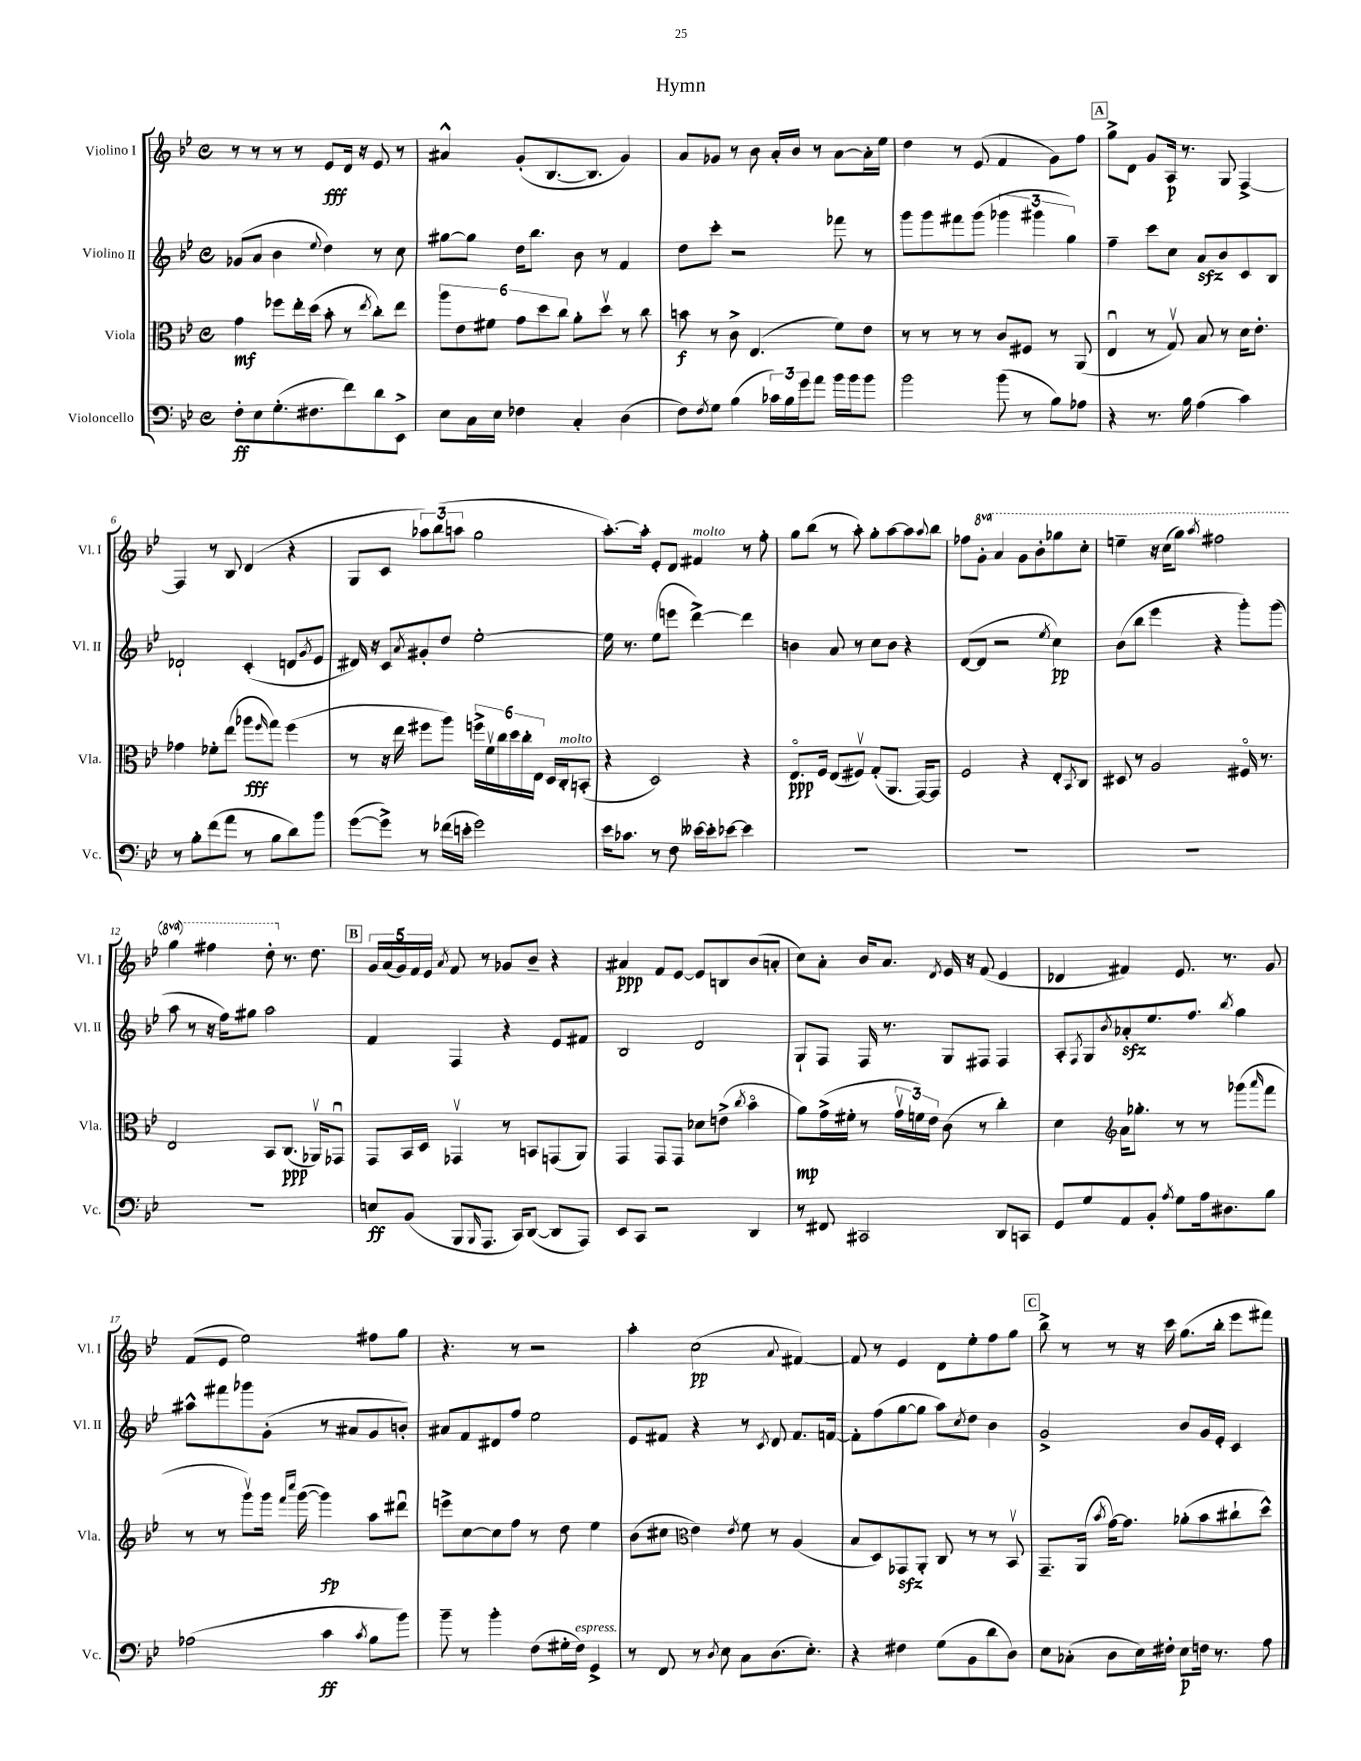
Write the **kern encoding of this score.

**kern	**dynam	**kern	**dynam	**kern	**dynam	**kern	**dynam
*part4	*part4	*part3	*part3	*part2	*part2	*part1	*part1
*staff4	*staff4	*staff3	*staff3	*staff2	*staff2	*staff1	*staff1
*I"Violoncello	*	*I"Viola	*	*I"Violino II	*	*I"Violino I	*
*I'Vc.	*	*I'Vla.	*	*I'Vl. II	*	*I'Vl. I	*
*clefF4	*	*clefC3	*	*clefG2	*	*clefG2	*
*k[b-e-]	*	*k[b-e-]	*	*k[b-e-]	*	*k[b-e-]	*
*M4/4	*	*M4/4	*	*M4/4	*	*M4/4	*
*met(c)	*	*met(c)	*	*met(c)	*	*met(c)	*
=1	=1	=1	=1	=1	=1	=1	=1
8F'\L	ff	4g\	mf	(8g-X/L	.	8r	.
8E-\	.	.	.	8a/J	.	8r	.
(8.G'\	.	8ff-X\L	.	4b-\	.	8r	.
.	.	16ee-'\L	.	.	.	8r	.
8.F#X\	.	(16dd\JJ	.	.	.	.	.
.	.	.	.	8qqee-/	.	.	.
.	.	8b-'\	.	4dd\)	.	8e-/L	fff
8f\)	.	8r	.	.	.	16d/Jk	.
.	.	.	.	.	.	16r	.
.	.	8qee-/	.	.	.	.	.
8d\	.	8cc'\L)	.	8r	.	8e-/	.
8EE-^\J	.	8ee-\J	.	8cc\	.	8r	.
=2	=2	=2	=2	=2	=2	=2	=2
8E-\L	.	12aa\L	.	[8gg#X\L	.	4a#X^^/	.
.	.	12e-\	.	.	.	.	.
16C\L	.	.	.	8gg#\J]	.	.	.
.	.	12f#X\J	.	.	.	.	.
16E-\JJ	.	.	.	.	.	.	.
4F-X\	.	12g\L	.	16dd\KL	.	(8g'/L	.
.	.	.	.	8.bb-\J	.	.	.
.	.	12dd\	.	.	.	.	.
.	.	.	.	.	.	[8.B-/	.
.	.	12cc\J	.	.	.	.	.
4C'/	.	8a'\L	.	8b-\	.	.	.
.	.	.	.	.	.	8.B-/J]	.
.	.	8ddv\J	.	8r	.	.	.
(4D\	.	8r	.	4f/	.	4g/)	.
.	.	8cc\	.	.	.	.	.
=3	=3	=3	=3	=3	=3	=3	=3
8F\L)	.	8bn\	f	8dd\L	.	8a/L	.
8qF/	.	.	.	.	.	.	.
8G\J	.	8r	.	8ccc'\J	.	8g-X/J	.
(4B-\	.	8c^\	.	2r	.	8r	.
.	.	(4.E-/	.	.	.	8b-\	.
24c-X\LL)	.	.	.	.	.	16a'/LL	.
24B-\	.	.	.	.	.	.	.
.	.	.	.	.	.	16b-/JJ	.
24g\J	.	.	.	.	.	.	.
8a\J	.	.	.	.	.	8r	.
16b-\LL	.	8f\L)	.	8fff-X\	.	[8a\L	.
16b-\J	.	.	.	.	.	.	.
8b-\J	.	8e-\J	.	8r	.	16a'\L]	.
.	.	.	.	.	.	16ee-\JJ	.
=4	=4	=4	=4	=4	=4	=4	=4
2b-\	.	8r	.	8ggg\L	.	4dd\	.
.	.	8r	.	8ggg\	.	.	.
.	.	8r	.	8fff#X\	.	8r	.
.	.	8r	.	(8ggg\J	.	(8e-/	.
(8b-\	.	8c/L	.	6ggg-X\	.	4f/	.
8r	.	8F#X/J	.	.	.	.	.
.	.	.	.	6ggg#X\	.	.	.
8B-\L)	.	8r	.	.	.	8g\L)	.
.	.	.	.	6gg\)	.	.	.
8A-X\J	.	(8AA/	.	.	.	8ff\J	.
!!LO:REH:place=s1:t=A
=5	=5	=5	=5	=5	=5	=5	=5
4r	.	4E-u/	.	4ff~\	.	8gg^\L	.
.	.	.	.	.	.	8d\J	.
8.r	.	8r	.	8ccc\L	.	8g/L	.
.	.	8Gv/)	.	8cc\J	.	16A/Jk	p
16B-\	.	.	.	.	.	8.r	.
(4A\	.	8B-/	.	8azz/L	.	.	.
.	.	8r	.	8b-/	.	8G/	.
4c\)	.	16d\KL	.	8c/	.	[4F^/	.
.	.	8.e-'\J	.	.	.	.	.
.	.	.	.	8B-/J	.	.	.
!!LO:LB:g=z
=6	=6	=6	=6	=6	=6	=6	=6
8r	.	4g-X\	.	2d-X`/	.	4F/]	.
8B-'\L	.	.	.	.	.	.	.
(8f\	.	8f-X'\L	.	.	.	8r	.
8a\J	.	(8ee-\J	.	.	.	8B-/	.
8r	.	8aa-X\L	fff	(4c'/	.	(4d/	.
.	.	16qqff/	.	.	.	.	.
8B-\L	.	8gg\J)	.	.	.	.	.
8d\)	.	(4ff\	.	8dn/L	.	4r	.
.	.	.	.	8qg/	.	.	.
8b-\J	.	.	.	8e-/J	.	.	.
=7	=7	=7	=7	=7	=7	=7	=7
([8g\L	.	8r	.	16d#X/)	.	8G/L	.
.	.	.	.	16r	.	.	.
8g^\J])	.	16r	.	8c/L	.	8c/J	.
.	.	16ee-\	.	.	.	.	.
.	.	.	.	8qa/	.	.	.
8r	.	8ff#X\L	.	8g#X'/	.	12aa-X\L)	.
.	.	.	.	.	.	(12bb-\	.
(16f-X\LL	.	8aa\J)	.	8dd/J	.	.	.
.	.	.	.	.	.	12aan\J	.
16en'\JJ	.	.	.	.	.	.	.
2g\)	.	24ffn^\LL	.	[2ee-'\	.	2gg\	.
.	.	24fv\	.	.	.	.	.
.	.	24cc\	.	.	.	.	.
.	.	24dd\	.	.	.	.	.
.	.	24cc'\	.	.	.	.	.
.	.	24E-\JJ	.	.	.	.	.
.	.	16D/LL	.	.	.	.	.
!	!	!LO:TX:a:i:t=molto	!	!	!	!	!
.	.	16C'/J	.	.	.	.	.
.	.	(8BBn'/J	.	.	.	.	.
=8	=8	=8	=8	=8	=8	=8	=8
16e-\KL	.	4r	.	16ee-\]	.	[8.aa'\L)	.
8.c-X\J	.	.	.	8.r	.	.	.
.	.	.	.	.	.	16aa'\Jk]	.
8r	.	2D/)	.	(8ee-\L	.	8e-'/L	.
8F\	.	.	.	8eeen\J	.	8d/J	.
!	!	!	!	!	!	!LO:TX:a:i:t=molto	!
[16e--X\LL	.	.	.	[4ddd^\)	.	4f#X/	.
16e--'\J]	.	.	.	.	.	.	.
[8e-X\J	.	.	.	.	.	.	.
4e-\]	.	4r	.	4ddd\]	.	8r	.
.	.	.	.	.	.	8ff'\	.
=9	=9	=9	=9	=9	=9	=9	=9
1r	.	8.E-/L	ppp	4bn\	.	8gg\L	.
.	.	.	.	.	.	(8bb-\J	.
.	.	16F/Jk	.	.	.	.	.
.	.	(8E-/L	.	8a/	.	8r	.
.	.	8F#Xv/J)	.	8r	.	8aa'\)	.
.	.	(8G'/L	.	8cc\L	.	8gg'\L	.
.	.	8.AA/J	.	8b\J	.	[8aa\	.
.	.	.	.	4r	.	8aa\]	.
.	.	[16GG/KL)	.	.	.	.	.
.	.	.	.	.	.	8qqaa/	.
.	.	8GG/J]	.	.	.	8bb-\J	.
=10	=10	=10	=10	=10	=10	=10	=10
1r	.	2F/	.	([8d/L	.	8ff-X\L	.
*	*	*	*	*	*	*8va	*
.	.	.	.	8d/J]	.	8gg'\J	.
.	.	.	.	2r	.	4aa/	.
.	.	4r	.	.	.	8gg\L	.
.	.	.	.	.	.	8bb-'\	.
.	.	.	.	8qee-/	.	.	.
.	.	8E-'/L	.	4cc\)	pp	8ggg-X\	.
.	.	8qBB-/	.	.	.	.	.
.	.	8C/J	.	.	.	8ccc'\J	.
=11	=11	=11	=11	=11	=11	=11	=11
1r	.	8D#X/	.	(8b-\L	.	4eeen~\	.
.	.	8r	.	8bb-\J	.	.	.
.	.	2A/	.	4eee-\	.	16r	.
.	.	.	.	.	.	(16ccc\KL	.
.	.	.	.	.	.	8ggg\J)	.
.	.	.	.	.	.	8qaaa/	.
.	.	.	.	4r	.	2fff#X\	.
.	.	16F#X/	.	8ggg'\L)	.	.	.
.	.	8.r	.	.	.	.	.
.	.	.	.	(8ggg\J	.	.	.
!!LO:LB:g=z
=12	=12	=12	=12	=12	=12	=12	=12
1r	.	2E-/	.	8aa\	.	4ggg\	.
.	.	.	.	8r	.	.	.
.	.	.	.	16r	.	4fff#X\	.
.	.	.	.	16ff\KL)	.	.	.
.	.	.	.	8gg#X\J	.	.	.
.	.	8BB-/L	.	2aa\	.	8ddd'\	.
*	*	*	*	*	*	*X8va	*
.	.	(8.C/J	ppp	.	.	8.r	.
.	.	16AA-Xv/KL)	.	.	.	8.dd\	.
.	.	8GG-Xu/J	.	.	.	.	.
!!LO:REH:place=s1:t=B
=13	=13	=13	=13	=13	=13	=13	=13
8En/L	ff	8GG/L	.	4f/	.	20g/LL	.
.	.	.	.	.	.	(20a/	.
.	.	.	.	.	.	20g/)	.
(8BB-/J	.	16BB-/L	.	.	.	.	.
.	.	.	.	.	.	20f/	.
.	.	16D/JJ	.	.	.	.	.
.	.	.	.	.	.	20e-/JJ	.
.	.	.	.	.	.	8qa/	.
8BBB-/L	.	4GG-Xv/	.	4F/	.	8f/	.
16qqBBB-/	.	.	.	.	.	.	.
8.AAA/J	.	.	.	.	.	8r	.
.	.	8r	.	4r	.	8g-X/L	.
16CC/KL)	.	.	.	.	.	.	.
([8DD/J	.	8BBn/L	.	.	.	8b-~/J	.
8DD/L]	.	(8GGn/	.	8e-/L	.	4r	.
8AAA/J)	.	8AA/J)	.	8f#X/J	.	.	.
=14	=14	=14	=14	=14	=14	=14	=14
8EE-/L	.	4GG/	.	2B-/	.	4a#X/	ppp
8CC/J	.	.	.	.	.	.	.
2r	.	8GG/L	.	.	.	8f/L	.
.	.	8GG/J	.	.	.	[8e-/J	.
.	.	8d-X\L	.	2d/	.	8e-/L]	.
.	.	(8en^\J	.	.	.	8Bn/	.
.	.	8qcc/	.	.	.	.	.
4DD/	.	4b-\	.	.	.	(8b-/	.
.	.	.	.	.	.	8an'/J	.
=15	=15	=15	=15	=15	=15	=15	=15
8r	.	8a\L)	mp	8G`/L	.	8cc\L)	.
8FF#X/	.	(16g^\L	.	8F/J	.	8a'\J	.
.	.	16f#X'\JJ	.	.	.	.	.
2CC#X/	.	8r	.	16F/	.	16b-/KL	.
.	.	.	.	8.r	.	8.a/J	.
.	.	24gv\LL	.	.	.	.	.
.	.	24fn\)	.	.	.	.	.
.	.	24e-\JJ	.	.	.	.	.
.	.	.	.	.	.	8qd/	.
.	.	(8c\	.	8G/L	.	16e-/	.
.	.	.	.	.	.	16r	.
.	.	8r	.	8F#X/J	.	(8f/	.
8DD/L	.	4cc'\)	.	4F#/	.	4e-/	.
8CCn/J	.	.	.	.	.	.	.
=16	=16	=16	=16	=16	=16	=16	=16
8GG/L	.	4d\	.	8A'/L	.	4d-X/	.
.	.	.	.	8qF/	.	.	.
8G/	.	.	.	8G/	.	.	.
*	*	*clefG2	*	*	*	*	*
.	.	.	.	8qb-/	.	.	.
8AA/	.	16a\KL	.	8a-Xzz'/	.	4f#X/)	.
.	.	8.gg-X'\J	.	.	.	.	.
8BB-'/J	.	.	.	8.ee-/	.	.	.
8qA/	.	.	.	.	.	.	.
8G\L	.	8r	.	.	.	8.e-/	.
.	.	.	.	8.ff/J	.	.	.
16A\k	.	8r	.	.	.	.	.
8.D#X\	.	.	.	.	.	8.r	.
.	.	.	.	8qbb-/	.	.	.
.	.	(8ggg-X\L	.	4gg\	.	.	.
.	.	16qqaaa/	.	.	.	.	.
8B-\J	.	8fff\J	.	.	.	8g/	.
!!LO:LB:g=z
=17	=17	=17	=17	=17	=17	=17	=17
(2A-X\	.	8r	.	8aa#X^^\L	.	(8f/L	.
.	.	8r	.	8fff#X\	.	8e-/J	.
.	.	8gggv\L)	.	8ggg-X\	.	2ee-\)	.
.	.	16ggg\Jk	.	(8g'\J	.	.	.
.	.	16qqfff/LL	.	.	.	.	.
.	.	16qqcccc/JJ	.	.	.	.	.
.	.	([16ggg\	.	.	.	.	.
4c\	ff	4ggg\])	fp	8r	.	.	.
.	.	.	.	8a#X/L	.	.	.
8qc/	.	.	.	.	.	.	.
8B-\L	.	8aa\L	.	8g/	.	8ff#X\L	.
8b-\J)	.	8ddd#Xu\J	.	8bn'/J)	.	8gg\J	.
=18	=18	=18	=18	=18	=18	=18	=18
8b-~\	.	8eeen^\L	.	8a#X/L	.	4.r	.
8r	.	[8cc\	.	8f/	.	.	.
4b-'\	.	8cc\]	.	8d#X/	.	.	.
.	.	8ff\J	.	8ff/J	.	8r	.
(8F\L	.	8r	.	2ee-\	.	2r	.
16G#X'\L	.	8dd\	.	.	.	.	.
!LO:TX:a:i:t=espress.	!	!	!	!	!	!	!
16F\JJ)	.	.	.	.	.	.	.
4GG^/	.	4ee-\	.	.	.	.	.
=19	=19	=19	=19	=19	=19	=19	=19
8r	.	(8b-\L	.	8e-/L	.	4aa'\	.
8FF/	.	8cc#X\J	.	8f#X/J	.	.	.
*	*	*clefC3	*	*	*	*	*
8r	.	4e-\)	.	4r	.	(2cc\	pp
8qD/	.	.	.	.	.	.	.
8E-\	.	.	.	.	.	.	.
.	.	8qe-/	.	.	.	.	.
8C\L	.	8f\	.	8r	.	.	.
.	.	.	.	8qc/	.	.	.
(8.D\	.	8r	.	8d/	.	.	.
.	.	.	.	.	.	8qqa/	.
.	.	(4A/	.	8.f#/L	.	[4f#X/)	.
8.E-'\J)	.	.	.	.	.	.	.
.	.	.	.	[16fn/Jk	.	.	.
=20	=20	=20	=20	=20	=20	=20	=20
4r	.	8B-/L	.	8f'\L]	.	8f#/]	.
.	.	8D/)	.	(8ff\	.	8r	.
4F#X\	.	8GG-Xzz/	.	[8gg\	.	4e-/	.
.	.	8AA'/J	.	8gg\J]	.	.	.
(8G\L	.	8C/	.	8aa\L)	.	8d\L	.
.	.	.	.	8qcc/	.	.	.
8BB-\	.	8r	.	8dd\J	.	8ee-'\	.
8d\	.	8r	.	4b-\	.	8ff\	.
8D\J)	.	8BB-v/	.	.	.	8gg\J	.
!!LO:REH:place=s1:t=C
=21	=21	=21	=21	=21	=21	=21	=21
8E-\L	.	8.GG~/L	.	2g^/	.	8bb-^\	.
(8C-X'\J	.	.	.	.	.	8r	.
.	.	(16AA/Jk	.	.	.	.	.
.	.	8qb-/	.	.	.	.	.
8D\L	.	[16g\KL)	.	.	.	8r	.
.	.	8.g\J]	.	.	.	.	.
16E-\L)	.	.	.	.	.	16r	.
16F#X'\JJ	.	.	.	.	.	16ccc\	.
8E-\L	p	(8a-X'\L	.	8b-/L	.	(8.gg\L	.
16Fn\Jk	.	8b-\	.	16g/L	.	.	.
8.r	.	.	.	16e-'/JJ	.	16bb-'\Jk	.
.	.	8cc#X`\	.	4c/	.	8eee-\L	.
8A\	.	8dd^^\J)	.	.	.	8fff#X\J)	.
==	==	==	==	==	==	==	==
*-	*-	*-	*-	*-	*-	*-	*-
